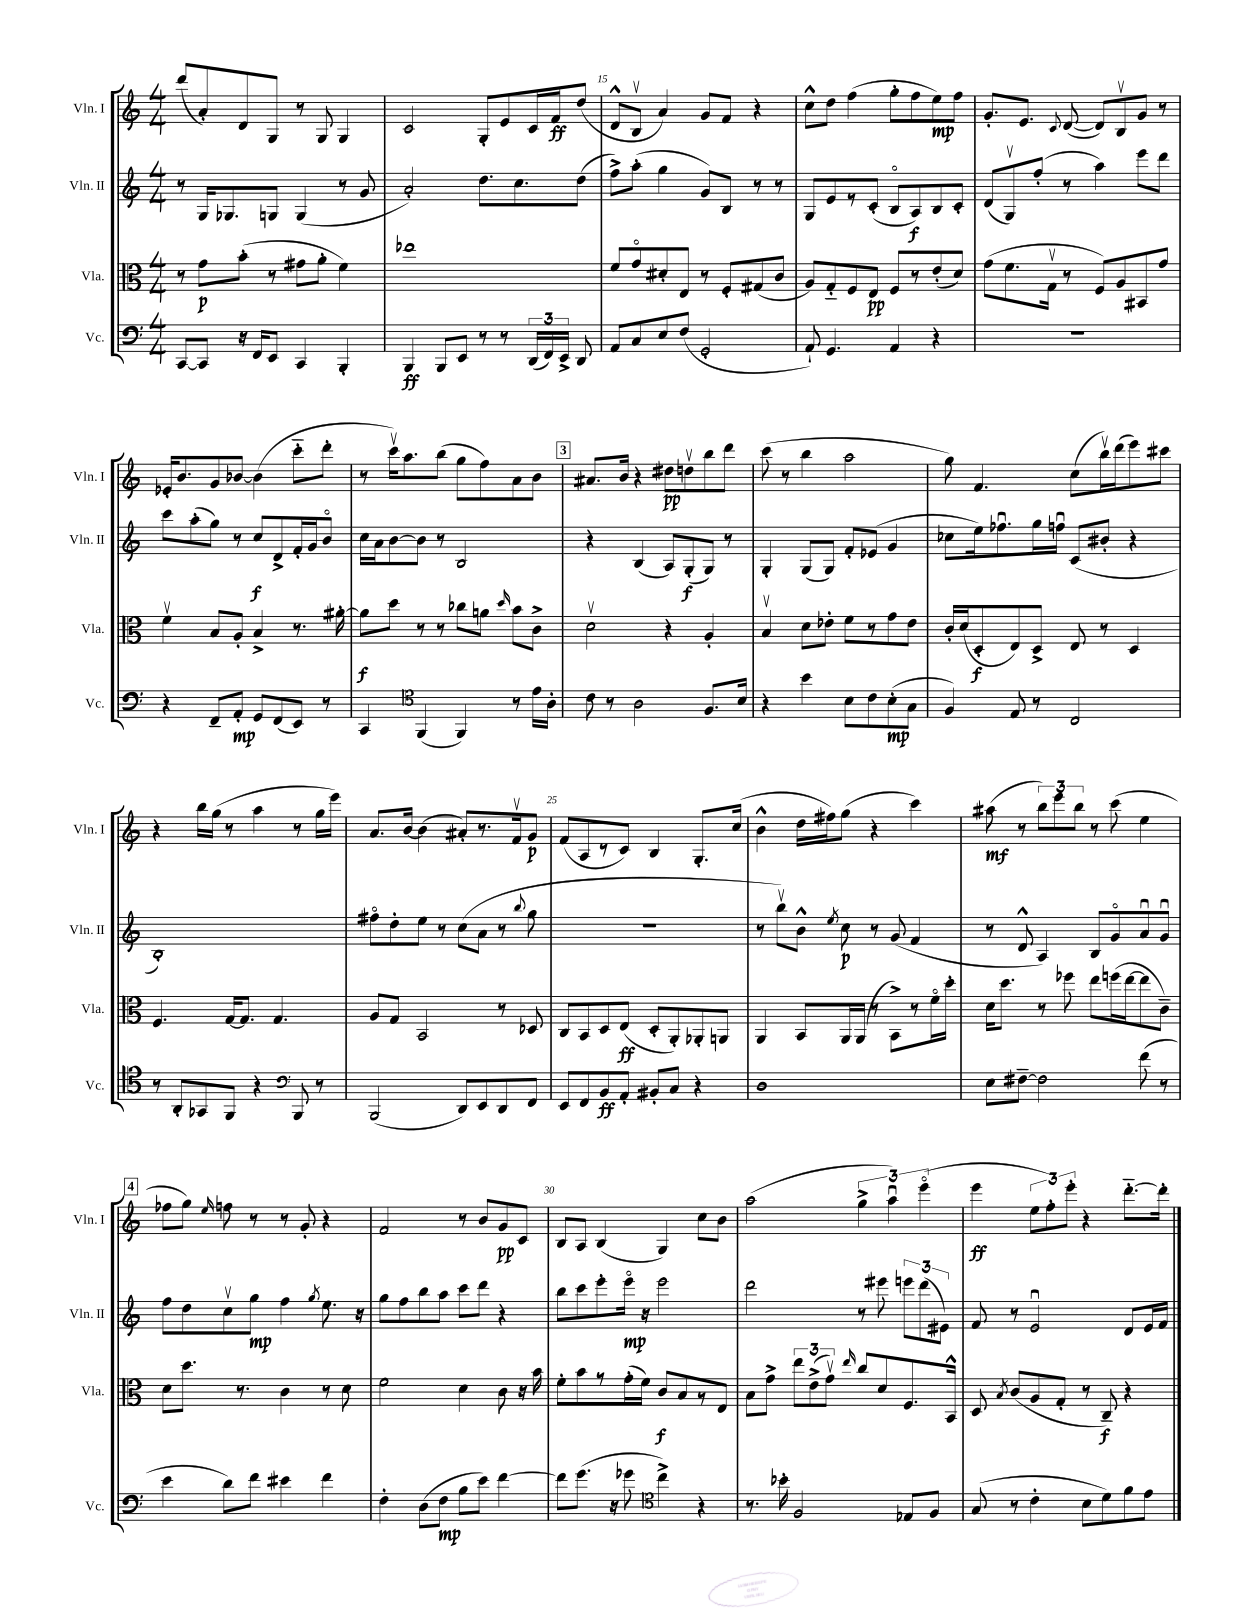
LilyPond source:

<<
\new StaffGroup <<
\new Staff = "s0" \with { instrumentName = "Vln. I" shortInstrumentName = "Vln. I" } {
    \clef treble \key c \major \numericTimeSignature \time 4/4
    \autoBeamOff d'''8[( a'8-.) d'8 g8] r8 g8 g4 |
    c'2 g8[-. e'8 c'16 f'16\ff d''8]( |
    d'8[-^ b8]\upbow a'4) g'8[ f'8] r4 |
    c''8[-^ d''8] f''4( g''8[-. f''8 e''8\mp) f''8] |
    g'8.[-. e'8.] \appoggiatura { c'8 } d'8~( d'8[) b8\upbow g'8] r8 |
    ees'16[-. b'8. g'8 bes'8]~ bes'4( c'''8[-_ d'''8]-. |
    r8 c'''16[\upbow) a''8. b''8]( g''8[ f''8) a'8 b'8] |
    \mark \markup { \box "3" } ais'8.[ b'16] r4 dis''8[\pp d''8\upbow b''8 d'''8] |
    c'''8( r8 b''4 a''2 |
    g''8) f'4. c''8[( b''16\upbow) d'''16( e'''8) cis'''8] |
    r4 b''16[ g''16]( r8 a''4 r8 g''16[ e'''16]) |
    a'8.[ b'16]~ b'4( ais'8[-.) r8. f'16\upbow g'8]\p |
    f'8[( a8 r8 c'8]) b4 g8.[-. c''16]( |
    b'4-^ d''16[ fis''16) g''8]( r4 c'''4) |
    ais''8\mf( r8 \tuplet 3/2 { b''8[) e'''8 b''8] } r8 c'''8( e''4 |
    \mark \markup { \box "4" } fes''8[ g''8]) \grace { e''16 } f''8 r8 r8 g'8-. r4 |
    f'2 r8 b'8[ g'8\pp c'8] |
    b8[ a8] b4( g4) c''8[ b'8] |
    a''2( \tuplet 3/2 { g''4-> a''4\downbow) e'''4\flageolet( } |
    e'''4\ff \tuplet 3/2 { e''8[ f''8-.) e'''8]-. } r4 d'''8.[~-_ d'''16]-. \bar "|." |
}
\new Staff = "s1" \with { instrumentName = "Vln. II" shortInstrumentName = "Vln. II" } {
    \clef treble \key c \major \numericTimeSignature \time 4/4
    \autoBeamOff r8 g16[ ges8. g8] g4( r8 g'8 |
    a'2-.) d''8.[ c''8. d''8]( |
    f''8[->) a''8]-.( g''4 g'8[) b8] r8 r8 |
    g8[ e'8 r8 c'8]-.( b8[\flageolet a8\f) b8 c'8]-. |
    d'8[( g8\upbow) f''8]-.( r8 a''4) e'''8[ d'''8] |
    c'''8[ a''8-.( g''8]) r8 c''8[\f d'8-> f'16-. g'16 b'8]\flageolet |
    c''16[ a'16 b'8~ b'8] r8 b2 |
    \mark \markup { \box "3" } r4 b4( a8[) g8-.\f( g8]) r8 |
    g4-. g8[( g8]) f'8[-. ees'8]( g'4 |
    ces''8[ e''16) fes''8.\downbow g''16 f''16]\downbow c'8[( bis'8]-. r4 |
    b1-.) |
    fis''8[\flageolet d''8-. e''8] r8 c''8[( a'8] r8 \appoggiatura { b''8 } g''8 |
    r1 |
    r8 b''8[\upbow) b'8]-^ \acciaccatura { e''8 } c''8\p r8 g'8( f'4 |
    r8 d'8-^ a4) b8[ g'8\flageolet a'8\downbow g'8]\downbow |
    \mark \markup { \box "4" } f''8[ d''8 c''8\upbow g''8]\mp f''4 \acciaccatura { g''8 } e''8. r16 |
    g''8[ f''8 b''8 a''8] c'''8[ d'''8] r4 |
    b''8[ c'''8 e'''8-. e'''16]\flageolet\mp r16 e'''2 |
    d'''2 r8 eis'''8 \tuplet 3/2 { e'''8[ d'''8( eis'8]) } |
    f'8 r8 e'2\downbow d'8[ e'16 f'16] \bar "|." |
}
\new Staff = "s2" \with { instrumentName = "Vla." shortInstrumentName = "Vla." } {
    \clef alto \key c \major \numericTimeSignature \time 4/4
    \autoBeamOff r8 g'8[\p b'8]-.( r8 gis'8[ a'8]-. f'4) |
    ees''1 |
    f'8[ g'8\flageolet dis'8-. e8] r8 f8[-. gis8( c'8] |
    a8[) g8-_ f8 e8]\pp f8[ r8 e'8-.( d'8]) |
    g'8[( f'8. g16]\upbow r8 f8[) a8 bis,8 g'8] |
    f'4\upbow b8[ a8]-. b4-> r8. ais'16~-. |
    ais'8[\f d''8] r8 r8 ces''8[ a'8] \grace { d''16 } b'8[ c'8]-> |
    \mark \markup { \box "3" } d'2\upbow r4 a4-. |
    b4\upbow d'8[ ees'8]-. f'8[ r8 g'8 ees'8] |
    c'16[-. d'16( d8-.\f e8) d8]-> e8 r8 d4 |
    f4. g16[~ g8.] g4. |
    a8[ g8] b,2 r8 des8 |
    c8[ b,8 d8 e8]\ff( d8[-. a,8-.) aes,8-. a,8] |
    a,4 b,8[ a,16 a,16]( r8 b,8[->) r8 f'16\flageolet d''16]-. |
    d'16[ d''8.] r8 fes''8 e''8[ f''16( e''16~ e''8 c'8]--) |
    \mark \markup { \box "4" } d'8[ d''8.] r8. c'4 r8 d'8 |
    f'2 d'4 c'8 r16 b'16 |
    f'8[-. b'8 r8 g'16-.( f'16]) c'8[\f b8 r8 e8] |
    b8[ g'8]-> \tuplet 3/2 { e''8[ e'8->( g'8]\upbow) } \grace { e''16 } c''8[ d'8 f8. b,16]-^ |
    d8 \acciaccatura { b8 } c'8[( a8 g8]-. r8 c8--\f) r4 \bar "|." |
}
\new Staff = "s3" \with { instrumentName = "Vc." shortInstrumentName = "Vc." } {
    \clef bass \key c \major \numericTimeSignature \time 4/4
    \autoBeamOff c,8[~ c,8] r16 f,16[ e,8] c,4 b,,4-. |
    b,,4\ff b,,8[ e,8] r8 r8 \tuplet 3/2 { d,16[( f,16) e,16]-> } d,8 |
    a,8[ c8 e8 f8]( g,2-. |
    a,8-!) g,4. a,4 r4 |
    r1 |
    r4 f,8[-- a,8]-.\mp g,8[ f,8( e,8]) r8 |
    c,4 \clef tenor f,4( f,4) r8 e'16[ a16]-. |
    \mark \markup { \box "3" } c'8 r8 a2 f8.[ b16] |
    r4 b'4 b8[ c'8 b8-.\mp( g8] |
    f4) e8 r8 c2 |
    r8 a,8[-. ges,8 f,8] r4 \clef bass b,,8 r8 |
    b,,2( d,8[) e,8 d,8 f,8] |
    e,8[ f,8 b,8\ff a,8]-. bis,8[-. c8] r4 |
    d1 |
    e8[ fis8]~-- fis2 f'8( r8 |
    \mark \markup { \box "4" } e'4 d'8[) f'8] eis'4 f'4 |
    f4-. d8[( f8]\mp b8[ e'8]) f'4~ |
    f'8[ g'8.]( r16 ges'8 \clef tenor c''4->) r4 |
    r8. bes'16-. f2 ees8[ f8] |
    g8( r8 c'4-. b8[ d'8) f'8 e'8] \bar "|." |
}
>>
>>
\layout { \context { \Score currentBarNumber = #13 \override BarNumber.break-visibility = ##(#f #t #t) barNumberVisibility = #(every-nth-bar-number-visible 5) } }
